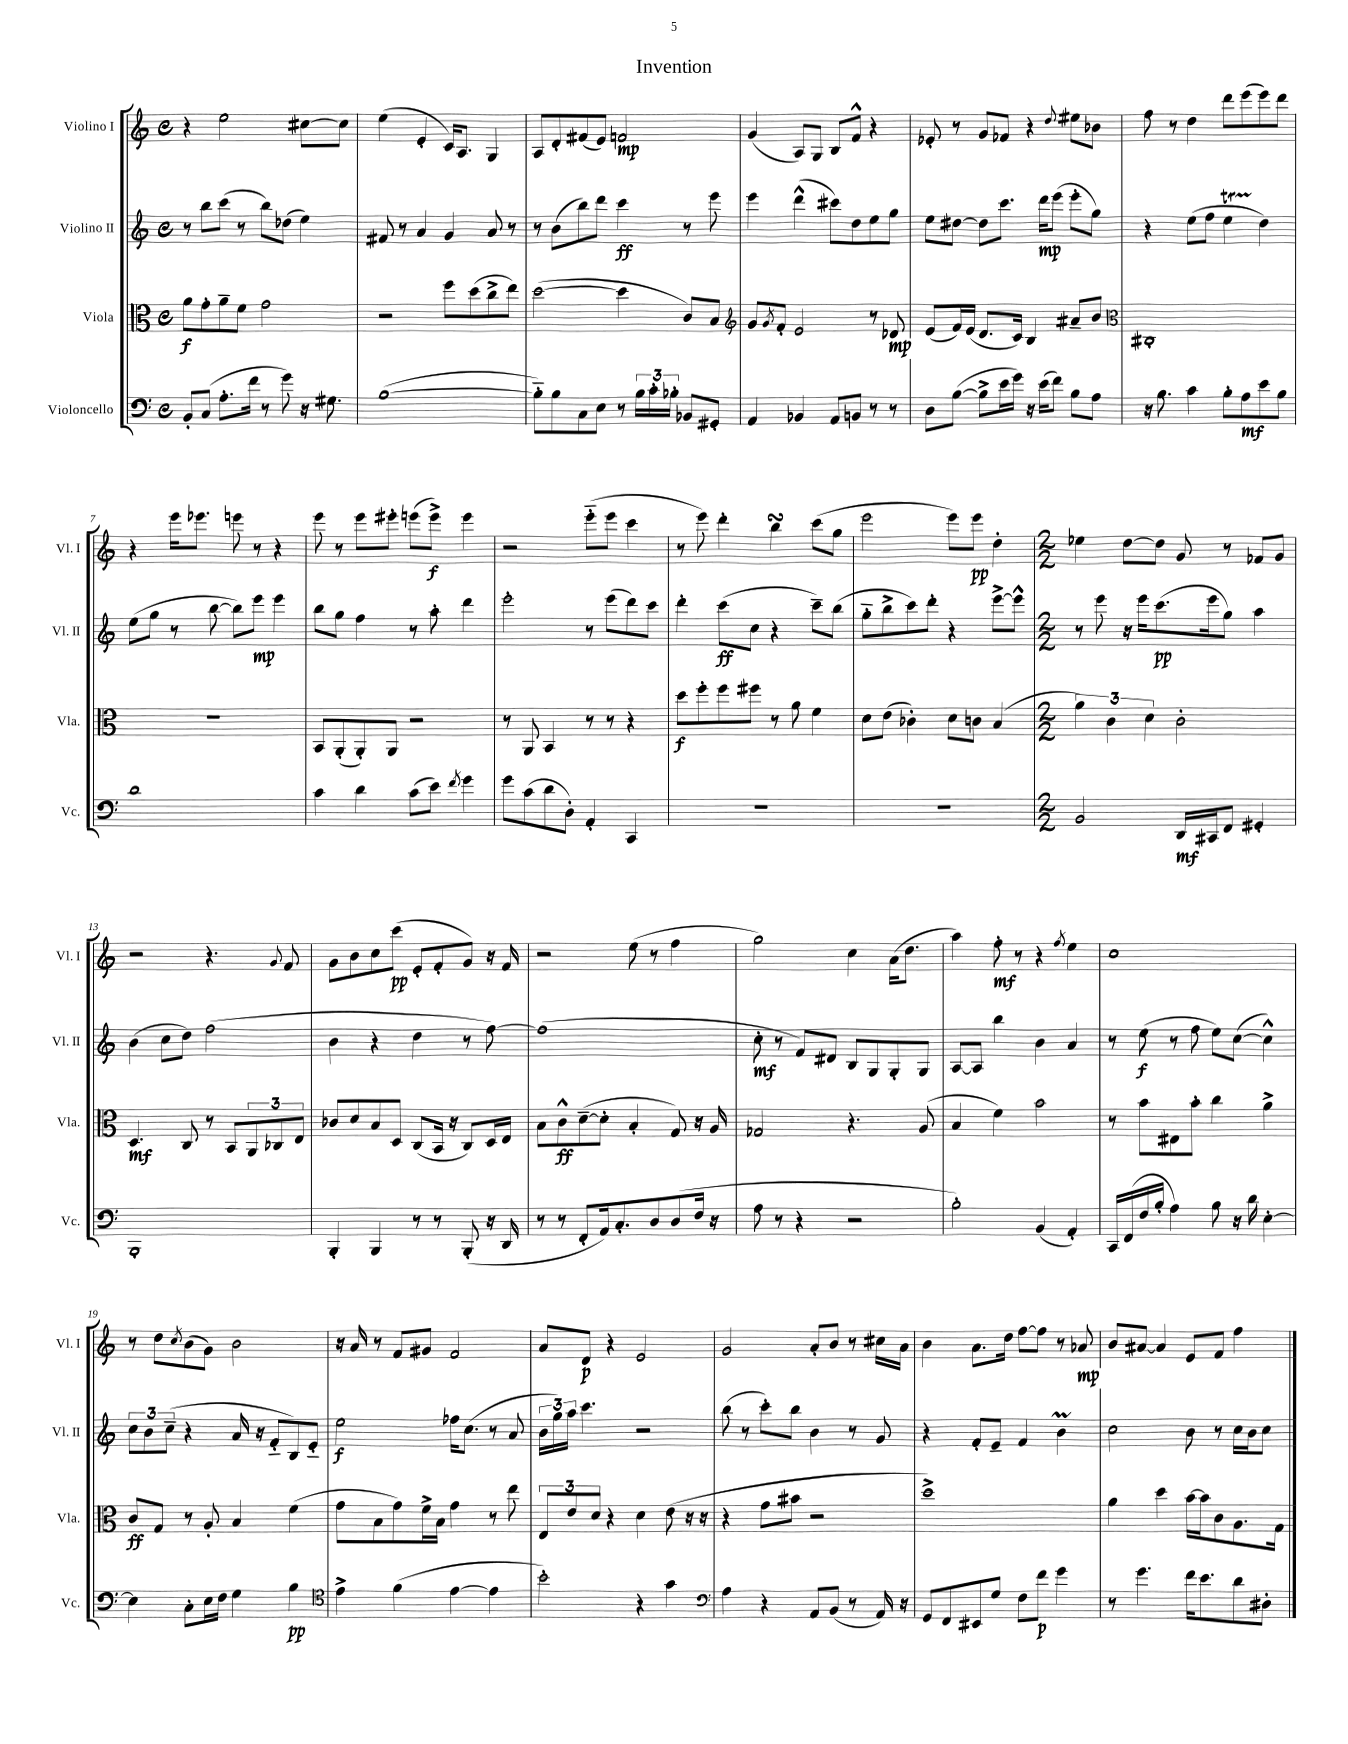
\header { title = "Invention" }
<<
\new StaffGroup <<
\new Staff = "s0" \with { instrumentName = "Violino I" shortInstrumentName = "Vl. I" } {
    \clef treble \key c \major \defaultTimeSignature \time 4/4
    r4 e''2 cis''8~ cis''8 |
    e''4( e'4-. c'16) a8. g4 |
    a8 d'8-. fis'8( e'8) f'2\mp |
    g'4( a8) g8 b8 f'8-^ r4 |
    ees'8-. r8 g'8 fes'8 r4 \appoggiatura { d''8 } eis''8 bes'8 |
    f''8 r8 d''4 d'''8 e'''8( e'''8) d'''8 |
    r4 e'''16 ees'''8. e'''8 r8 r4 |
    e'''8 r8 e'''8 eis'''8-. e'''8( e'''8->\f) e'''4 |
    r2 e'''8-_( e'''8 c'''4 |
    r8 e'''8) d'''4-. b''4\turn c'''8( g''8 |
    e'''2 e'''8) e'''8\pp d''4-. |
    \numericTimeSignature \time 2/2 ees''4 d''8~ d''8 g'8 r8 fes'8 g'8 |
    r2 r4. \appoggiatura { g'8 } f'8 |
    g'8 b'8 c''8 c'''8\pp( e'8-. f'8-. g'8) r16 f'16 |
    r2 e''8( r8 f''4 |
    g''2) c''4 a'16( d''8. |
    a''4) f''8-.\mf r8 r4 \acciaccatura { f''8 } e''4 |
    c''1 |
    r8 d''8 \acciaccatura { c''8 } b'8( g'8) b'2 |
    r16 a'16 r8 f'8 gis'8 f'2 |
    a'8 d'8\p r4 e'2 |
    g'2 a'8-. b'8 r8 cis''16 a'16 |
    b'4 a'8. d''16 f''8~ f''8 r8 aes'8\mp |
    b'8 ais'8~ ais'4 e'8 f'8 f''4 \bar "|." |
}
\new Staff = "s1" \with { instrumentName = "Violino II" shortInstrumentName = "Vl. II" } {
    \clef treble \key c \major \defaultTimeSignature \time 4/4
    r8 b''8 c'''8( r8 b''8) des''8( e''4) |
    fis'8 r8 a'4 g'4 a'8 r8 |
    r8 b'8( b''8) d'''8 c'''4\ff r8 e'''8 |
    e'''4 d'''4-^( cis'''8) d''8 e''8 g''8 |
    e''8 dis''8~ dis''8 c'''8. d'''16\mp e'''8( e'''8-. g''8) |
    r4 e''8( f''8 e''4\startTrillSpan d''4\stopTrillSpan) |
    e''8( g''8 r8 b''8~ b''8) e'''8\mp e'''4 |
    b''8 g''8 f''4 r8 a''8-. d'''4 |
    e'''2-. r8 e'''8( d'''8) c'''8 |
    d'''4-. c'''8\ff( c''8 r4 c'''8--) b''8( |
    g''8-_ b''8-> c'''8) d'''8-. r4 e'''8~-> e'''8-^ |
    \numericTimeSignature \time 2/2 r8 e'''8 r16 e'''16 c'''8.\pp( e'''16 g''8) a''4 |
    b'4( c''8 d''8) f''2( |
    b'4 r4 d''4 r8 f''8~) |
    f''1( |
    c''8-.\mf r8 f'8) dis'8 b8 g8 g8-. g8 |
    a8~ a8 b''4 b'4 a'4 |
    r8 e''8\f( r8 f''8 e''8) c''8~( c''4-^) |
    \tuplet 3/2 { c''8 b'8 c''8--( } r4 a'16 r16 f'8-_ b8) e'8-_ |
    e''2\f fes''16 c''8.( r8 a'8 |
    \tuplet 3/2 { b'16 g''16) a''16 } c'''4. r2 |
    b''8( r8 c'''8-.) b''8 b'4 r8 g'8 |
    r4 f'8-. e'8-- f'4 b'4\prall |
    c''2 b'8 r8 c''16 b'16 c''8 \bar "|." |
}
\new Staff = "s2" \with { instrumentName = "Viola" shortInstrumentName = "Vla." } {
    \clef alto \key c \major \defaultTimeSignature \time 4/4
    a'8\f g'8-. a'8-- f'8 g'2 |
    r2 f''8 d''8( c''8-> e''8) |
    d''2~( d''4 c'8) b8 |
    \clef treble g'8 \acciaccatura { g'8 } f'8-. e'2 r8 des'8\mp |
    e'8( f'16) e'16( d'8. c'16) b4 ais'8-- b'8 |
    \clef alto cis1-. |
    r1 |
    b,8 a,8-.( a,8-.) a,8 r2 |
    r8 a,8 b,4 r8 r8 r4 |
    d''8\f f''8-. f''8 fis''8 r8 a'8 f'4 |
    d'8 e'8( ces'4-.) d'8 c'8 b4( |
    \numericTimeSignature \time 2/2 \tuplet 3/2 { a'4) c'4 d'4 } c'2-. |
    d4.\mf c8 r8 b,8 \tuplet 3/2 { a,8 ces8 e8 } |
    ces'8 d'8 b8 d8 c8( b,16 r16 c8) d16 e16 |
    b8 c'8-^\ff d'8~--( d'8-. b4-. g8) r16 a16 |
    ges2 r4. a8( |
    b4 f'4) b'2 |
    r8 b'8 eis8 b'8-. c''4 a'4-> |
    c'8\ff g8 r8 a8-. b4 f'4( |
    g'8 b8 g'8) f'16-> b16 g'4 r8 e''8 |
    \tuplet 3/2 { e8 e'8 d'8 } r4 d'4 e'8( r16 r16 |
    r4 g'8 bis'8 r2 |
    d''1->) |
    a'4 d''4 b'16~ b'16 c'8 a8. g16 \bar "|." |
}
\new Staff = "s3" \with { instrumentName = "Violoncello" shortInstrumentName = "Vc." } {
    \clef bass \key c \major \defaultTimeSignature \time 4/4
    b,8-. c8( a8.-. f'16 r8 g'8) r16 gis8. |
    b1~( |
    b8-_) b8 c8 e8 r8 \tuplet 3/2 { b16 c'16-. bes16-. } bes,8 gis,8-. |
    a,4 bes,4 a,8 b,8 r8 r8 |
    d8 b8~( b8-> e'16 g'16) r16 e'16( f'8) b8 a8 |
    r16 b8. c'4 b8-. a8\mf e'8 b8 |
    d'1 |
    c'4 d'4 c'8( e'8) \acciaccatura { f'8 } g'4 |
    g'8 c'8( d'8 d8-.) a,4-. c,4 |
    r1 |
    R1 |
    \numericTimeSignature \time 2/2 b,2 d,16\mf cis,16 f,8 gis,4-. |
    b,,1-. |
    b,,4-. b,,4 r8 r8 b,,8-.( r16 d,16 |
    r8 r8 f,8-. a,16) c8.-. d8 d8( f16 r16 |
    a8 r8 r4 r2 |
    b2-.) b,4( a,4-.) |
    c,16 f,16( f16 b16-. a4) b8 r16 d'16 e4~-. |
    e4 c8-. e16 f16 g4 b4\pp |
    \clef tenor e'4-> f'4( e'4~ e'4 |
    b'2-.) r4 g'4 |
    \clef bass a4 r4 a,8 b,8( r8 a,16) r16 |
    g,8 f,8 eis,8 g8 f8 f'8\p g'4 |
    r8 g'4. f'16 e'8. d'8 dis8-. \bar "|." |
}
>>
>>
